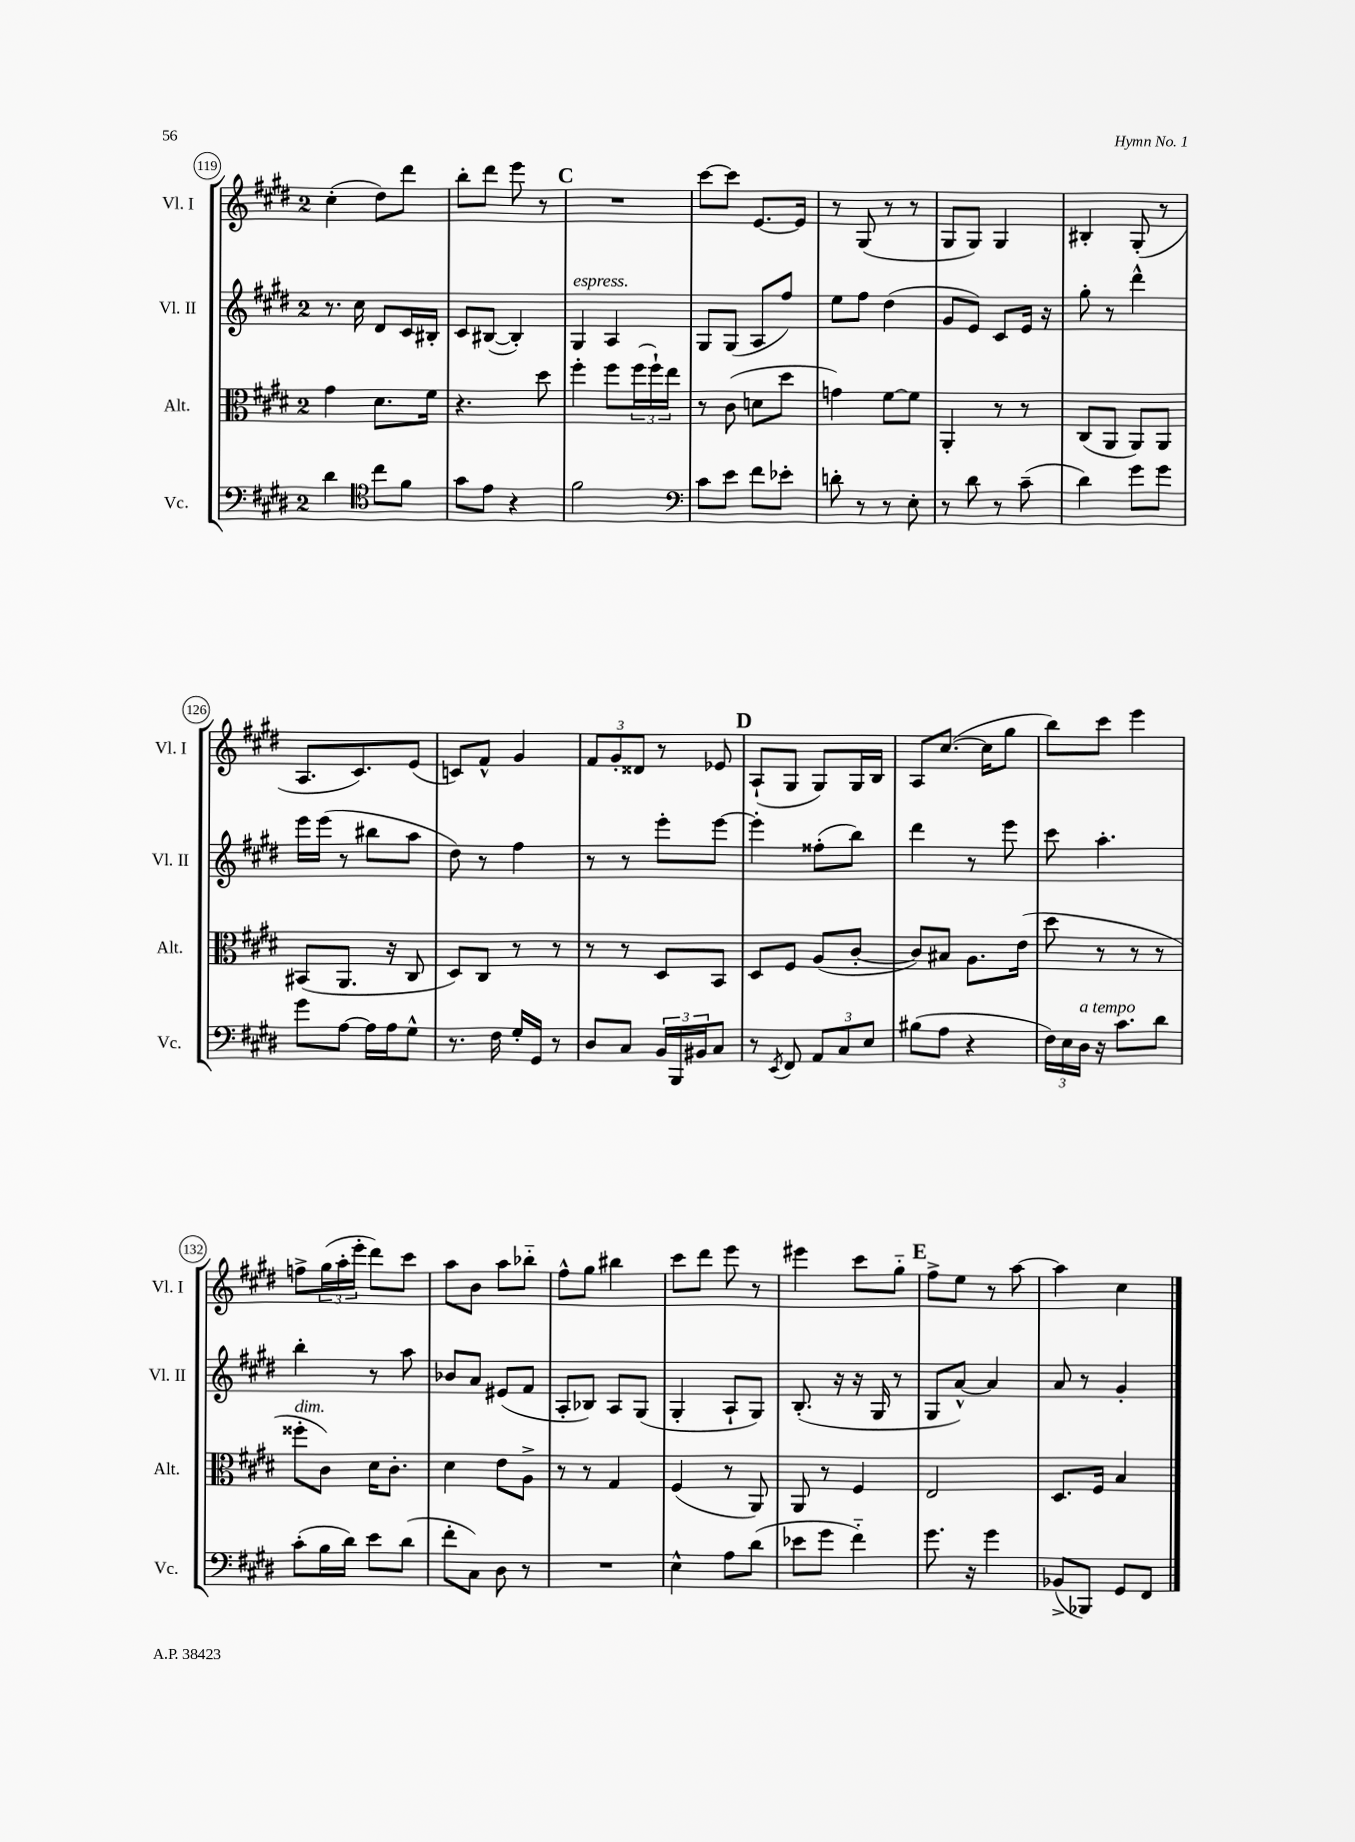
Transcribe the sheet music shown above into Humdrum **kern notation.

**kern	**kern	**kern	**kern
*staff4	*staff3	*staff2	*staff1
*clefF4	*clefC3	*clefG2	*clefG2
*k[f#c#g#d#]	*k[f#c#g#d#]	*k[f#c#g#d#]	*k[f#c#g#d#]
*M2/4	*M2/4	*M2/4	*M2/4
4d#	4g#	8.r	(4cc#'
.	.	16cc#	.
*clefC4	*	*	*
8cc#	8.d#	8d#	8dd#)
8f#	.	16c#	8ddd#
.	16f#	16B#'	.
=	=	=	=
8g#	4.r	8c#	8bb'
8e	.	([8B#	8ddd#
4r	.	4B#'])	8eee
.	8dd#	.	8r
=	=	=	=
2f#	4ff#'	4G#	2r
.	8ff#	4A	.
.	(24ff#	.	.
.	24ff#`)	.	.
.	24ee	.	.
=	=	=	=
*clefF4	*	*	*
8c#	8r	8G#	[8ccc#
8e	(8c#	(8G#	8ccc#]
8f#	8d	8A	[8.e
8e-'	8dd#	8ff#)	.
.	.	.	16e]
=	=	=	=
8d'	4g)	8ee	8r
8r	.	8ff#	(8G#
8r	[8f#	(4dd#	8r
8E'	8f#]	.	8r
=	=	=	=
8r	4AA'	8g#	8G#
8d#	.	8e)	8G#)
8r	8r	8c#	4G#
(8c#~	8r	16e	.
.	.	16r	.
=	=	=	=
4d#)	(8C#	8gg#'	4B#'
.	8AA	8r	.
8g#	8AA)	4ddd#^^	(8G#'
8g#	8AA	.	8r
=	=	=	=
8g#	(8BB#	16eee	8.A
.	.	(16eee	.
[8A	8.AA	8r	.
.	.	.	8.c#)
16A]	.	8bb#	.
16A	16r	.	.
8G#^^	8C#	8aa	(8e
=	=	=	=
8.r	8D#)	8dd#)	8c)
.	8C#	8r	8f#^^
16F#	.	.	.
16G#'	8r	4ff#	4g#
16GG#	.	.	.
8r	8r	.	.
=	=	=	=
8D#	8r	8r	12f#
.	.	.	12g#'
8C#	8r	8r	.
.	.	.	12d##
24BB	8D#	8eee'	8r
24BBB	.	.	.
24BB#	.	.	.
8C#	8BB	[8eee	8e-
=	=	=	=
8r	8D#	4eee']	(8A`
8qEE	.	.	.
8FF#	8F#	.	8G#
12AA	(8A	(8ff##'	8G#)
12C#	.	.	.
.	[8c#'	8bb)	16G#
12E	.	.	.
.	.	.	16B
=	=	=	=
(8B#	8c#])	4ddd#	8A
8A	8B#	.	([8.cc#
4r	8.A	8r	.
.	.	.	16cc#]
.	.	8eee	8gg#
.	(16e	.	.
=	=	=	=
24F#)	8dd#	8ccc#	8bb)
24E	.	.	.
24D#	.	.	.
16r	8r	4.aa'	8ccc#
8.c#	.	.	.
.	8r	.	4eee
8d#	8r	.	.
=	=	=	=
(8c#'	8ff##'	4bb'	8ff^
16B	8c#)	.	(24gg#
.	.	.	24aa'
16d#)	.	.	.
.	.	.	24eee'
8e	16d#	8r	8ddd#)
.	8.c#'	.	.
(8d#	.	8aa	8ccc#
=	=	=	=
8f#'	4d#	8b-	8aa
8C#)	.	8a	8b
8D#	8e	(8e#	8aa
8r	8A^	8f#	8bb-'~
=	=	=	=
2r	8r	8A'	8ff#^^
.	8r	8B-)	8gg#
.	4G#	8A	4bb#
.	.	(8G#	.
=	=	=	=
4E^^	(4F#	4G#'	8ccc#
.	.	.	8ddd#
8A	8r	8A`	8eee
(8d#	8AA)	8G#)	8r
=	=	=	=
8e-	8AA	(8.B'	4eee#
8g#	8r	.	.
.	.	16r	.
4f#'~)	4F#	16r	8ccc#
.	.	16G#	.
.	.	8r	8gg#'~
=	=	=	=
8.g#	2E	8G#	8ff#^
.	.	[8a^^)	8ee
16r	.	.	.
4g#	.	4a]	8r
.	.	.	[8aa
=	=	=	=
(8BB-^	8.D#	8a	4aa]
8BBB-)	.	8r	.
.	16F#	.	.
8GG#	4B	4g#'	4cc#
8FF#	.	.	.
==	==	==	==
*-	*-	*-	*-
